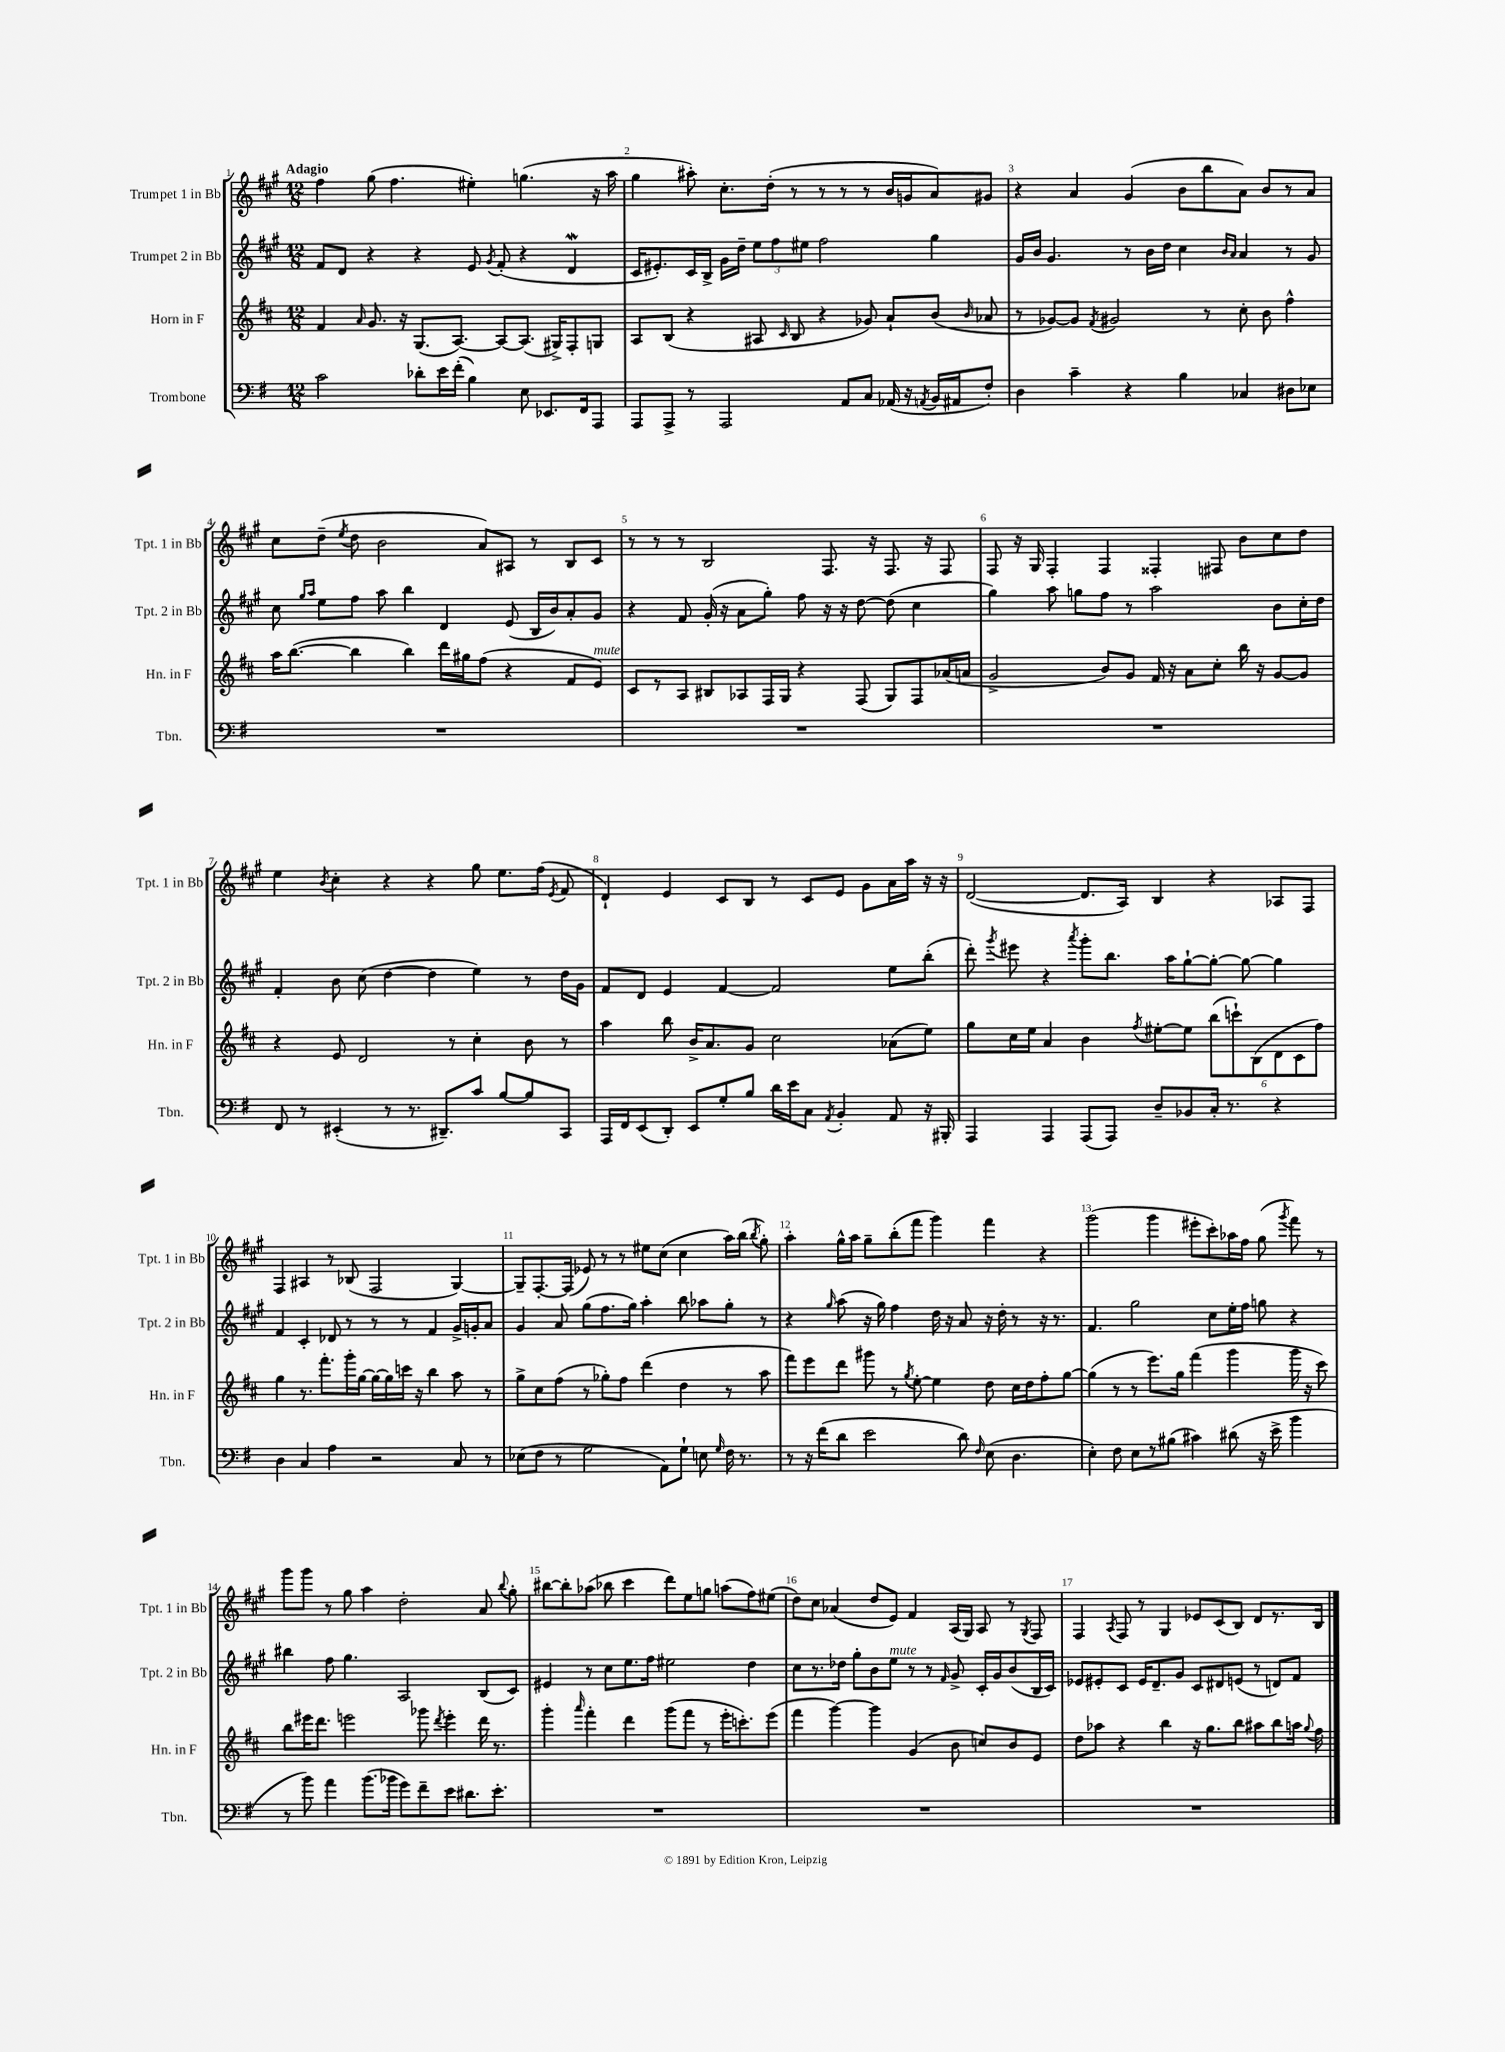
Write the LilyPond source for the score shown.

<<
\new StaffGroup <<
\new Staff = "s0" \with { instrumentName = "Trumpet 1 in Bb" shortInstrumentName = "Tpt. 1 in Bb" } {
    \clef treble \key a \major \numericTimeSignature \time 12/8 \tempo "Adagio"
    \autoBeamOff fis''4 gis''8( fis''4. eis''4-.) g''4.( r16 a''16 |
    gis''4 ais''8-.) cis''8.[-. d''16]-.( r8 r8 r8 r8 b'16[ g'16 a'8) gis'8] |
    r4 a'4 gis'4( b'8[ b''8 a'8]) b'8[ r8 a'8] |
    cis''8[ d''8]--( \acciaccatura { e''8 } d''8 b'2 a'8[) ais8] r8 b8[ cis'8] |
    r8 r8 r8 b2 fis8. r16 fis8. r16 fis8 |
    fis8 r16 gis16 fis4-. fis4 fisis4-. fis8 b'8[ cis''8 d''8] |
    e''4 \acciaccatura { b'8 } cis''4-. r4 r4 gis''8 e''8.[ fis''16]( \acciaccatura { e'8 } fis'8 |
    d'4-!) e'4 cis'8[ b8] r8 cis'8[ e'8] gis'8[ a'16 a''16] r16 r16 |
    d'2~( d'8.[ a16]) b4 r4 aes8[ fis8] |
    fis4 ais4 r8 bes8( fis2 gis4~) |
    gis8[-- fis8.~-. fis16]( ees'8) r8 r8 eis''8[ cis''8]( cis''4 a''16[) b''16]( \acciaccatura { b''8 } gis''8-.) |
    a''4-. gis''16[-^ a''16] gis''8[-- b''8-.( fis'''8] gis'''4) fis'''4 r4 |
    gis'''2( gis'''4 eis'''8[-. cis'''8-.) aes''16 fis''16] gis''8( \acciaccatura { gis'''8 } fis'''8) r8 |
    gis'''8[ gis'''8] r8 gis''8 a''4 d''2-. a'8 \appoggiatura { b''8 } gis''8-. |
    bis''8[~ bis''8-. aes''8]( bes''8 cis'''4 d'''8[) e''8 g''8] a''8[( fis''8) eis''8]( |
    d''8[) cis''8] aes'4( d''8[ e'8]) fis'4 a16[( gis16]) a8 r8 \acciaccatura { gis8 } fis8 |
    fis4 \acciaccatura { a8 } fis8 r8 gis4 ees'8[ cis'8( b8]) d'8[ r8. b16] \bar "|." |
}
\new Staff = "s1" \with { instrumentName = "Trumpet 2 in Bb" shortInstrumentName = "Tpt. 2 in Bb" } {
    \clef treble \key a \major \numericTimeSignature \time 12/8
    \autoBeamOff fis'8[ d'8] r4 r4 e'8 \acciaccatura { gis'8 } fis'8-.( r4 d'4\mordent |
    cis'16[ eis'8.-.) cis'16 b16]-> gis'16[ d''16]-- \tuplet 3/2 { e''8[ fis''8 eis''8] } fis''2 gis''4 |
    gis'16[ b'16] gis'4. r8 b'16[ d''16] cis''4 \grace { b'16[ a'16] } a'4 r8 gis'8 |
    cis''8 \grace { gis''16[ a''16] } e''8[ fis''8] a''8 b''4 d'4 e'8( b16[ b'16) a'8-. gis'8] |
    r4 fis'8 gis'16-.( r16 a'8[ gis''8]-.) fis''8 r16 r16 d''8~ d''8( cis''4 |
    gis''4) a''8 g''8[ fis''8] r8 a''2 b'8[ cis''16-. d''16] |
    fis'4-. b'8 cis''8( d''4~ d''4 e''4) r8 d''16[ gis'16] |
    fis'8[ d'8] e'4 fis'4~ fis'2 e''8[ b''8]-.( |
    d'''8-.) \acciaccatura { gis'''8 } eis'''8 r4 \acciaccatura { a'''8 } gis'''8[-. b''8.] a''16[ gis''8~-! gis''8]~-. gis''8~ gis''4 |
    fis'4 cis'4-. des'8 r8 r8 r8 fis'4 gis'16[-> g'16-. a'8] |
    gis'4 a'8 gis''8[( fis''8. gis''16]) a''4-. b''8 aes''8[ gis''8]-. r8 |
    r4 \grace { gis''16 } a''8( r16 gis''16) fis''4 d''16 r16 a'8 r16 d''16-. r8 r16 r8. |
    fis'4. gis''2 cis''8[ e''16-. fis''16] g''8 r4 |
    bis''4 fis''8 gis''4. a2 b8[( cis'8]) |
    eis'4 r8 cis''8[ e''8. fis''16] eis''2 d''4 |
    cis''8[ r8. des''16] gis''8[-. b'8 e''8]^\markup { \italic "mute" } r8 r8 \grace { fis'16 } gis'8-> cis'16[-. gis'16 b'8( b16 cis'16]) |
    ees'8[ eis'8-. cis'8] eis'16[ d'8.-- gis'8] cis'8[ dis'8 e'8]( r8 d'8[) fis'8] \bar "|." |
}
\new Staff = "s2" \with { instrumentName = "Horn in F" shortInstrumentName = "Hn. in F" } {
    \clef treble \key d \major \numericTimeSignature \time 12/8
    \autoBeamOff fis'4 \grace { a'16 } g'8. r16 g8.[( a8.]~) a8[~ a8.]( gis16[->) fis8-. g8] |
    a8[ b8]( r4 ais8 \grace { cis'16 } b8 r4 ges'8) a'8[-! b'8]( \grace { b'16 } aes'8 |
    r8 ges'8[~) ges'8] \acciaccatura { fis'8 } gis'2 r8 cis''8-. b'8 fis''4-^ |
    a''16[ b''8.]~( b''4 b''4) d'''16[ gis''16 fis''8]( r4 fis'8[ e'8]^\markup { \italic "mute" }) |
    cis'8[ r8 a8] bis8[ aes8 fis16 g16] r4 fis8( g8[) fis8 aes'16( a'16] |
    g'2-> b'8[) g'8] fis'16 r16 a'8[ cis''8]-. b''16 r16 g'8[~ g'8] |
    r4 e'8 d'2 r8 cis''4-. b'8 r8 |
    a''4 b''8 b'16[-> a'8. g'8] cis''2 aes'8[( e''8]) |
    g''8[ cis''16 e''16] a'4 b'4 \acciaccatura { fis''8 } eis''8[~-. eis''8] \tuplet 6/4 { b''8[( c'''8-!) b8( d'8 cis'8 fis''8]) } |
    g''4 r8. fis'''8.[-. g'''16-. g''16]~ g''16[~ g''16 c'''16] r16 b''4 a''8 r8 |
    g''8[-> cis''8 fis''8]( r8 ges''8[-.) fis''8] d'''4( d''4 r8 a''8 |
    fis'''8[) e'''8 d'''8] gis'''8 r8 \acciaccatura { g''8 } e''8~-. e''4 d''8 cis''16[ d''16 fis''8-. g''8]~ |
    g''4( r8 r8 e'''8.[) g''16] fis'''4( g'''4 g'''16 r16 cis'''8) |
    b''8[ eis'''16 d'''8.] e'''2 ges'''8 \acciaccatura { d'''8 } e'''4-. d'''16 r8. |
    g'''4-. \grace { a'''16 } fis'''4-. d'''4 g'''8[( fis'''8] r8 e'''16[-. c'''8.-.) e'''8]( |
    fis'''4 g'''4~) g'''4 g'4( b'8 c''8[) b'8 e'8] |
    d''8[ aes''8] r4 b''4 r16 g''8.[ b''8] ais''8[ b''8 a''16] \appoggiatura { g''8 } fis''16 \bar "|." |
}
\new Staff = "s3" \with { instrumentName = "Trombone" shortInstrumentName = "Tbn." } {
    \clef bass \key g \major \numericTimeSignature \time 12/8
    \autoBeamOff c'2 des'8[-. e'16 fis'16]-.( b4) e8 ees,8.[ fis,16 a,,8] |
    a,,8[ a,,8]-> r8 a,,2 a,8[ c8] aes,16( r16 \acciaccatura { a,8 } b,16[ ais,16 fis8]-.) |
    d4 c'4-- r4 b4 ces4 dis8[ ees8] |
    R1. |
    R1. |
    R1. |
    fis,8 r8 eis,4-.( r8 r8. dis,8.[--) c'8] b8[~ b8 c,8] |
    a,,16[ fis,16 e,8( d,8]-.) e,8[ g8-. b8] d'16[ e'16 c8] \acciaccatura { a,8 } b,4-. a,8 r16 bis,,16-. |
    a,,4 a,,4 a,,8[( a,,8]) d8[-- bes,8 c16]-. r8. r4 |
    d4 c4 a4 r2 c8 r8 |
    ees8[( fis8] r8 g2 a,8[) g8]-! e8 \grace { g16 } fis16 r8. |
    r8 r16 fis'16[( d'8] e'2 d'8) \grace { fis16 } e8( d4. |
    e4-.) fis8 e8[ r8 bis8]( cis'4) dis'8( r16 e'16-> b'4 |
    r8 b'8) a'4 b'8.[( bes'16] g'8[) fis'8-- e'8] dis'8.[ e'8.]-. |
    R1. |
    R1. |
    R1. \bar "|." |
}
>>
>>
\layout { \context { \Score \override BarNumber.break-visibility = ##(#f #t #t) barNumberVisibility = #all-bar-numbers-visible } }
